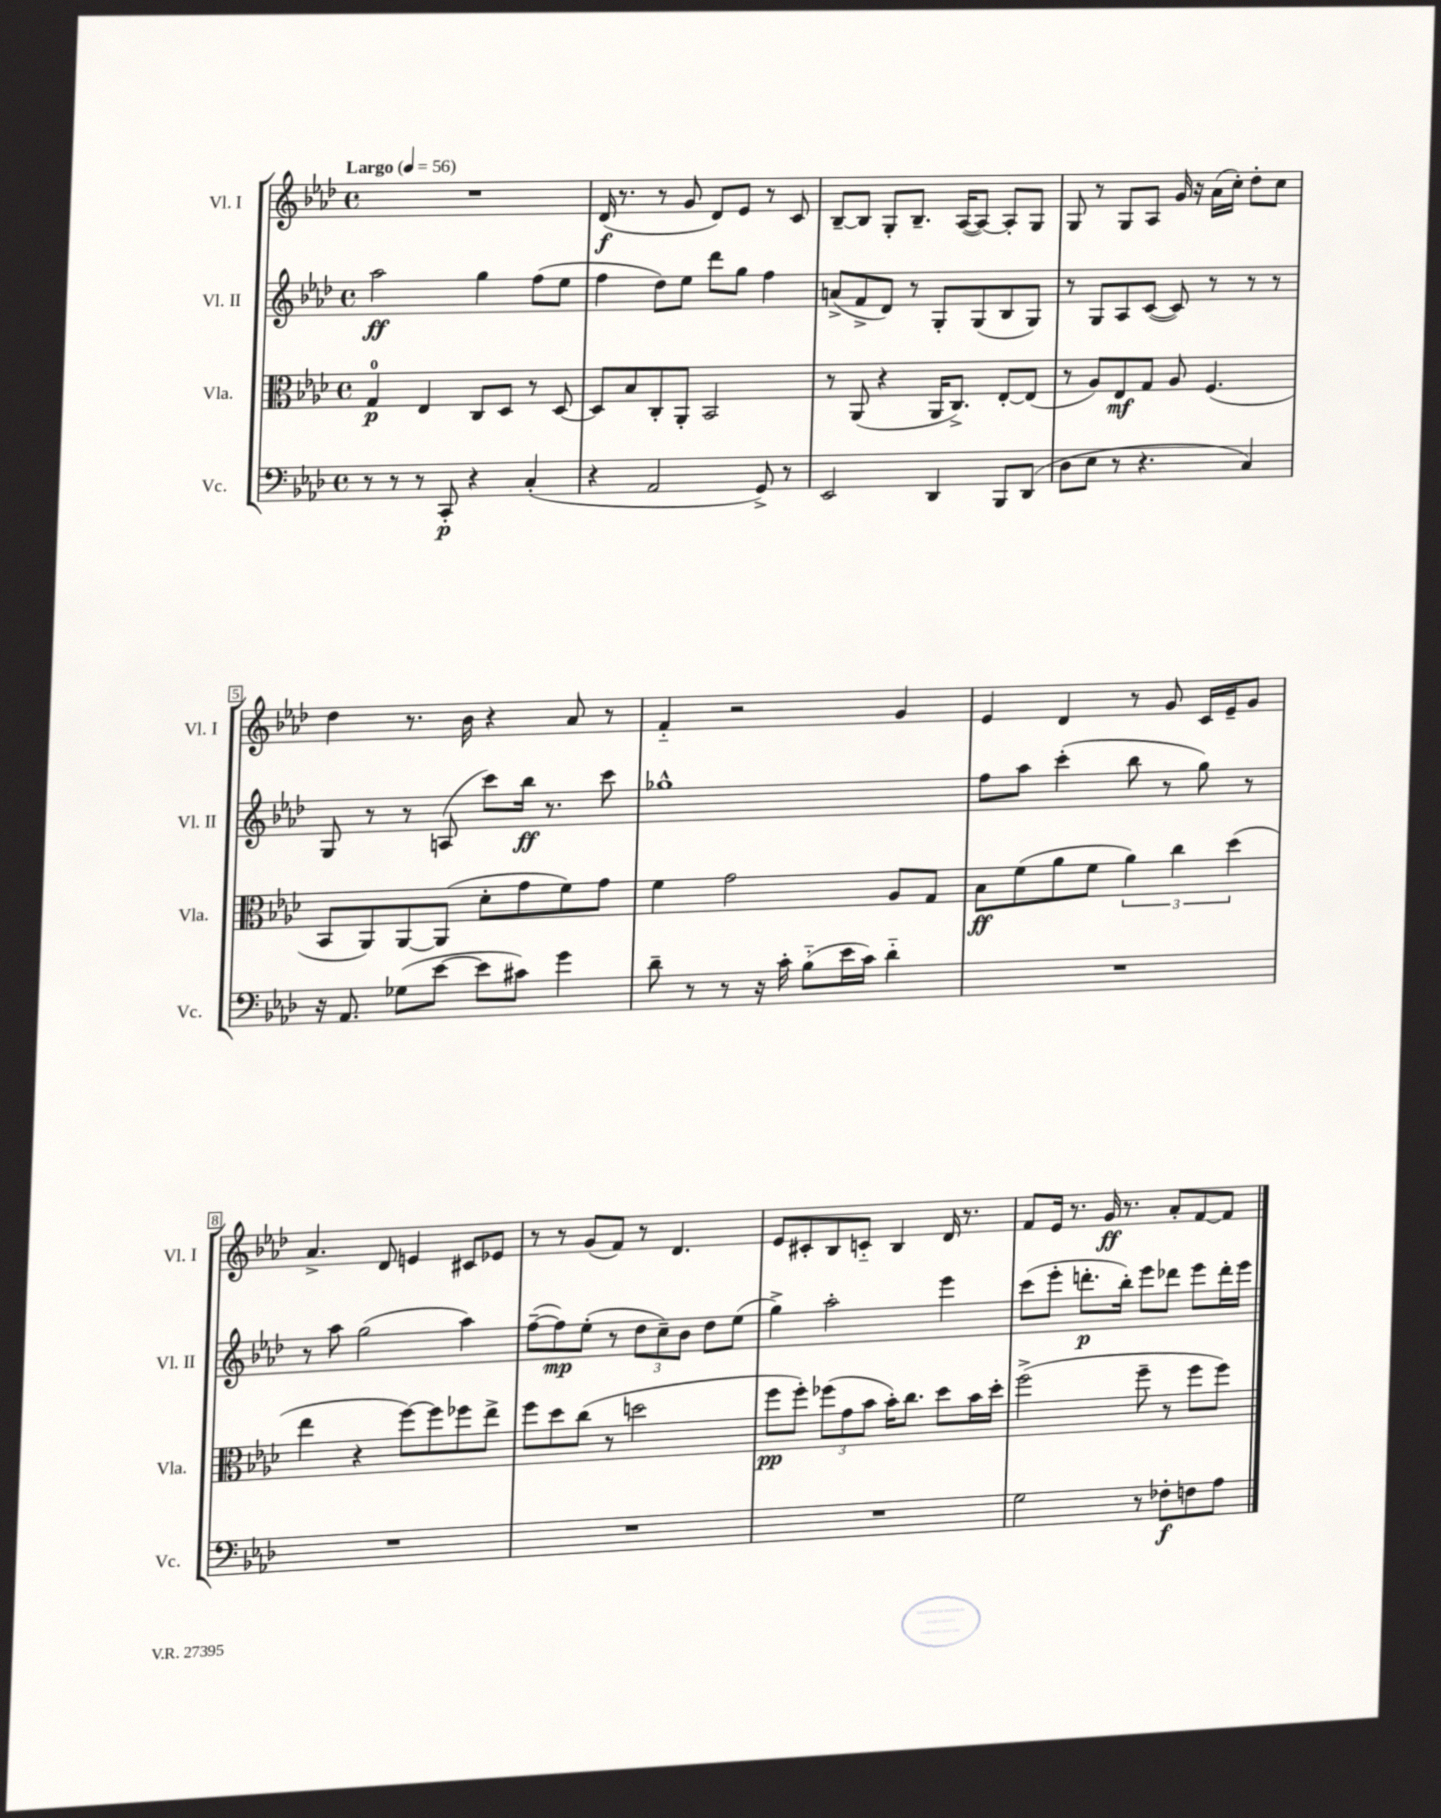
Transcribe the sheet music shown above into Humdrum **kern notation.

**kern	**dynam	**kern	**dynam	**kern	**dynam	**kern	**dynam
*part4	*part4	*part3	*part3	*part2	*part2	*part1	*part1
*staff4	*staff4	*staff3	*staff3	*staff2	*staff2	*staff1	*staff1
*I"Vc.	*	*I"Vla.	*	*I"Vl. II	*	*I"Vl. I	*
*I'Vc.	*	*I'Vla.	*	*I'Vl. II	*	*I'Vl. I	*
*clefF4	*	*clefC3	*	*clefG2	*	*clefG2	*
*k[b-e-a-d-]	*	*k[b-e-a-d-]	*	*k[b-e-a-d-]	*	*k[b-e-a-d-]	*
*M4/4	*	*M4/4	*	*M4/4	*	*M4/4	*
*met(c)	*	*met(c)	*	*met(c)	*	*met(c)	*
*MM56	*	*MM56	*	*MM56	*	*MM56	*
=1	=1	=1	=1	=1	=1	=1	=1
!	!	!	!	!	!	!LO:TX:a:B:t=Largo	!
8r	.	4G/	p	2aa-\	ff	1r	.
8r	.	.	.	.	.	.	.
8r	.	4E-/	.	.	.	.	.
8CC'/	p	.	.	.	.	.	.
4r	.	8C/L	.	4gg\	.	.	.
.	.	8D-/J	.	.	.	.	.
(4C'/	.	8r	.	(8ff\L	.	.	.
.	.	[8D-/	.	8ee-\J	.	.	.
=2	=2	=2	=2	=2	=2	=2	=2
4r	.	8D-/L]	.	4ff\	.	(16d-/	f
.	.	.	.	.	.	8.r	.
.	.	8B-/	.	.	.	.	.
2AA-/	.	8C'/	.	8dd-\L)	.	8r	.
.	.	8AA-'/J	.	8ee-\J	.	8g/	.
.	.	2BB-/	.	8ddd-\L	.	8d-/L)	.
.	.	.	.	8gg\J	.	8e-/J	.
8GG^/)	.	.	.	4ff\	.	8r	.
8r	.	.	.	.	.	8c/	.
=3	=3	=3	=3	=3	=3	=3	=3
2EE-/	.	8r	.	(8an^/L	.	[8B-~/L	.
.	.	(8AA-/	.	8f^/	.	8B-/J]	.
.	.	4r	.	8d-/J)	.	8G'/L	.
.	.	.	.	8r	.	8.B-~/J	.
4DD-/	.	16AA-/KL	.	8G'/L	.	.	.
.	.	8.C^/J)	.	.	.	([16A-/KL	.
.	.	.	.	(8G/	.	8A-/J_)	.
8BBB-/L	.	[8E-'/L	.	8B-/	.	8A-'/L]	.
(8DD-/J	.	(8E-/J]	.	8G/J)	.	8G/J	.
=4	=4	=4	=4	=4	=4	=4	=4
8D-\L	.	8r	.	8r	.	8G/	.
8E-\J	.	8A-/L)	.	8G/L	.	8r	.
8r	.	8E-/	mf	8A-/	.	8G/L	.
4.r	.	8G/J	.	([8c/J	.	8A-/J	.
.	.	8A-/	.	8c/])	.	16g/	.
.	.	.	.	.	.	16r	.
.	.	(4.F/	.	8r	.	(16a-\LL	.
.	.	.	.	.	.	16cc'\JJ)	.
4C/)	.	.	.	8r	.	8dd-'\L	.
.	.	.	.	8r	.	8cc\J	.
!!LO:LB:g=z
=5	=5	=5	=5	=5	=5	=5	=5
16r	.	8BB-/L	.	8G/	.	4dd-\	.
8.AA-/	.	.	.	.	.	.	.
.	.	8AA-/)	.	8r	.	.	.
(8G-X\L	.	[8AA-/	.	8r	.	8.r	.
[8e-\J	.	(8AA-/J]	.	(8An/	.	.	.
.	.	.	.	.	.	16b-\	.
8e-\L]	.	8d-'\L	.	8ccc\L)	.	4r	.
8c#X\J)	.	8g\	.	16bb-\Jk	ff	.	.
.	.	.	.	8.r	.	.	.
4g\	.	8f\)	.	.	.	8a-/	.
.	.	8g\J	.	8ccc\	.	8r	.
=6	=6	=6	=6	=6	=6	=6	=6
8d-~\	.	4f\	.	1gg-X^^	.	4f/	.
8r	.	.	.	.	.	.	.
8r	.	2g\	.	.	.	2r	.
16r	.	.	.	.	.	.	.
16c'\	.	.	.	.	.	.	.
(8B-\L	.	.	.	.	.	.	.
16e-\L	.	.	.	.	.	.	.
16c\JJ)	.	.	.	.	.	.	.
4d-\	.	8A-/L	.	.	.	4g/	.
.	.	8G/J	.	.	.	.	.
=7	=7	=7	=7	=7	=7	=7	=7
1r	.	8B-\L	ff	8ff\L	.	4e-/	.
.	.	(8f\	.	8aa-\J	.	.	.
.	.	8a-\	.	(4ccc'\	.	4d-/	.
.	.	8f\J	.	.	.	.	.
.	.	6a-\)	.	8bb-\	.	8r	.
.	.	.	.	8r	.	8g/	.
.	.	6cc\	.	.	.	.	.
.	.	.	.	8gg\)	.	16c/LL	.
.	.	.	.	.	.	16e-~/J	.
.	.	(6dd-\	.	.	.	.	.
.	.	.	.	8r	.	8g/J	.
!!LO:LB:g=z
=8	=8	=8	=8	=8	=8	=8	=8
1r	.	4ee-\	.	8r	.	4.a-^/	.
.	.	.	.	8aa-\	.	.	.
.	.	4r	.	(2gg\	.	.	.
.	.	.	.	.	.	8d-/	.
.	.	[8ff\L)	.	.	.	4en/	.
.	.	8ff\]	.	.	.	.	.
.	.	8ff-X\	.	4aa-\)	.	8c#X/L	.
.	.	8ee-^\J	.	.	.	8e-X/J	.
=9	=9	=9	=9	=9	=9	=9	=9
1r	.	8ff\L	.	([8ff~\L	.	8r	.
.	.	8dd-\	.	8ff\])	mp	8r	.
.	.	(8cc\J	.	(8ee-'\J	.	(8g/L	.
.	.	8r	.	8r	.	8f/J)	.
.	.	2ddn\	.	12dd-\L	.	8r	.
.	.	.	.	12cc~\)	.	.	.
.	.	.	.	.	.	4.d-/	.
.	.	.	.	12b-\J	.	.	.
.	.	.	.	8dd-\L	.	.	.
.	.	.	.	(8ee-\J	.	.	.
=10	=10	=10	=10	=10	=10	=10	=10
1r	.	8ff\L	pp	4gg^\)	.	8e-/L	.
.	.	8ff'\J)	.	.	.	8c#X'/	.
.	.	(12ff-X\L	.	2aa-'\	.	8B-/	.
.	.	12g\	.	.	.	.	.
.	.	.	.	.	.	8cn/J	.
.	.	12b-\J	.	.	.	.	.
.	.	16b-'\KL)	.	.	.	4B-/	.
.	.	8.cc\J	.	.	.	.	.
.	.	8dd-\L	.	4eee-\	.	16d-/	.
.	.	.	.	.	.	8.r	.
.	.	16b-\L	.	.	.	.	.
.	.	16dd-'\JJ	.	.	.	.	.
=11	=11	=11	=11	=11	=11	=11	=11
2G\	.	(2ff^\	.	(8ccc\L	.	8f/L	.
.	.	.	.	8eee-'\J	.	16e-/Jk	.
.	.	.	.	.	.	8.r	.
.	.	.	.	8.dddn'\L	p	.	.
.	.	.	.	.	.	16g/	ff
.	.	.	.	16bb-'\Jk)	.	8.r	.
8r	.	8ff~\	.	8eee-\L	.	.	.
8F-X'\L	f	8r	.	8ddd-X\J	.	8a-'/L	.
8Fn\	.	8ff\L	.	8eee-\L	.	[8f/	.
8A-\J	.	8ff\J)	.	16ddd-'\L	.	8f/J]	.
.	.	.	.	16eee-\JJ	.	.	.
==	==	==	==	==	==	==	==
*-	*-	*-	*-	*-	*-	*-	*-
